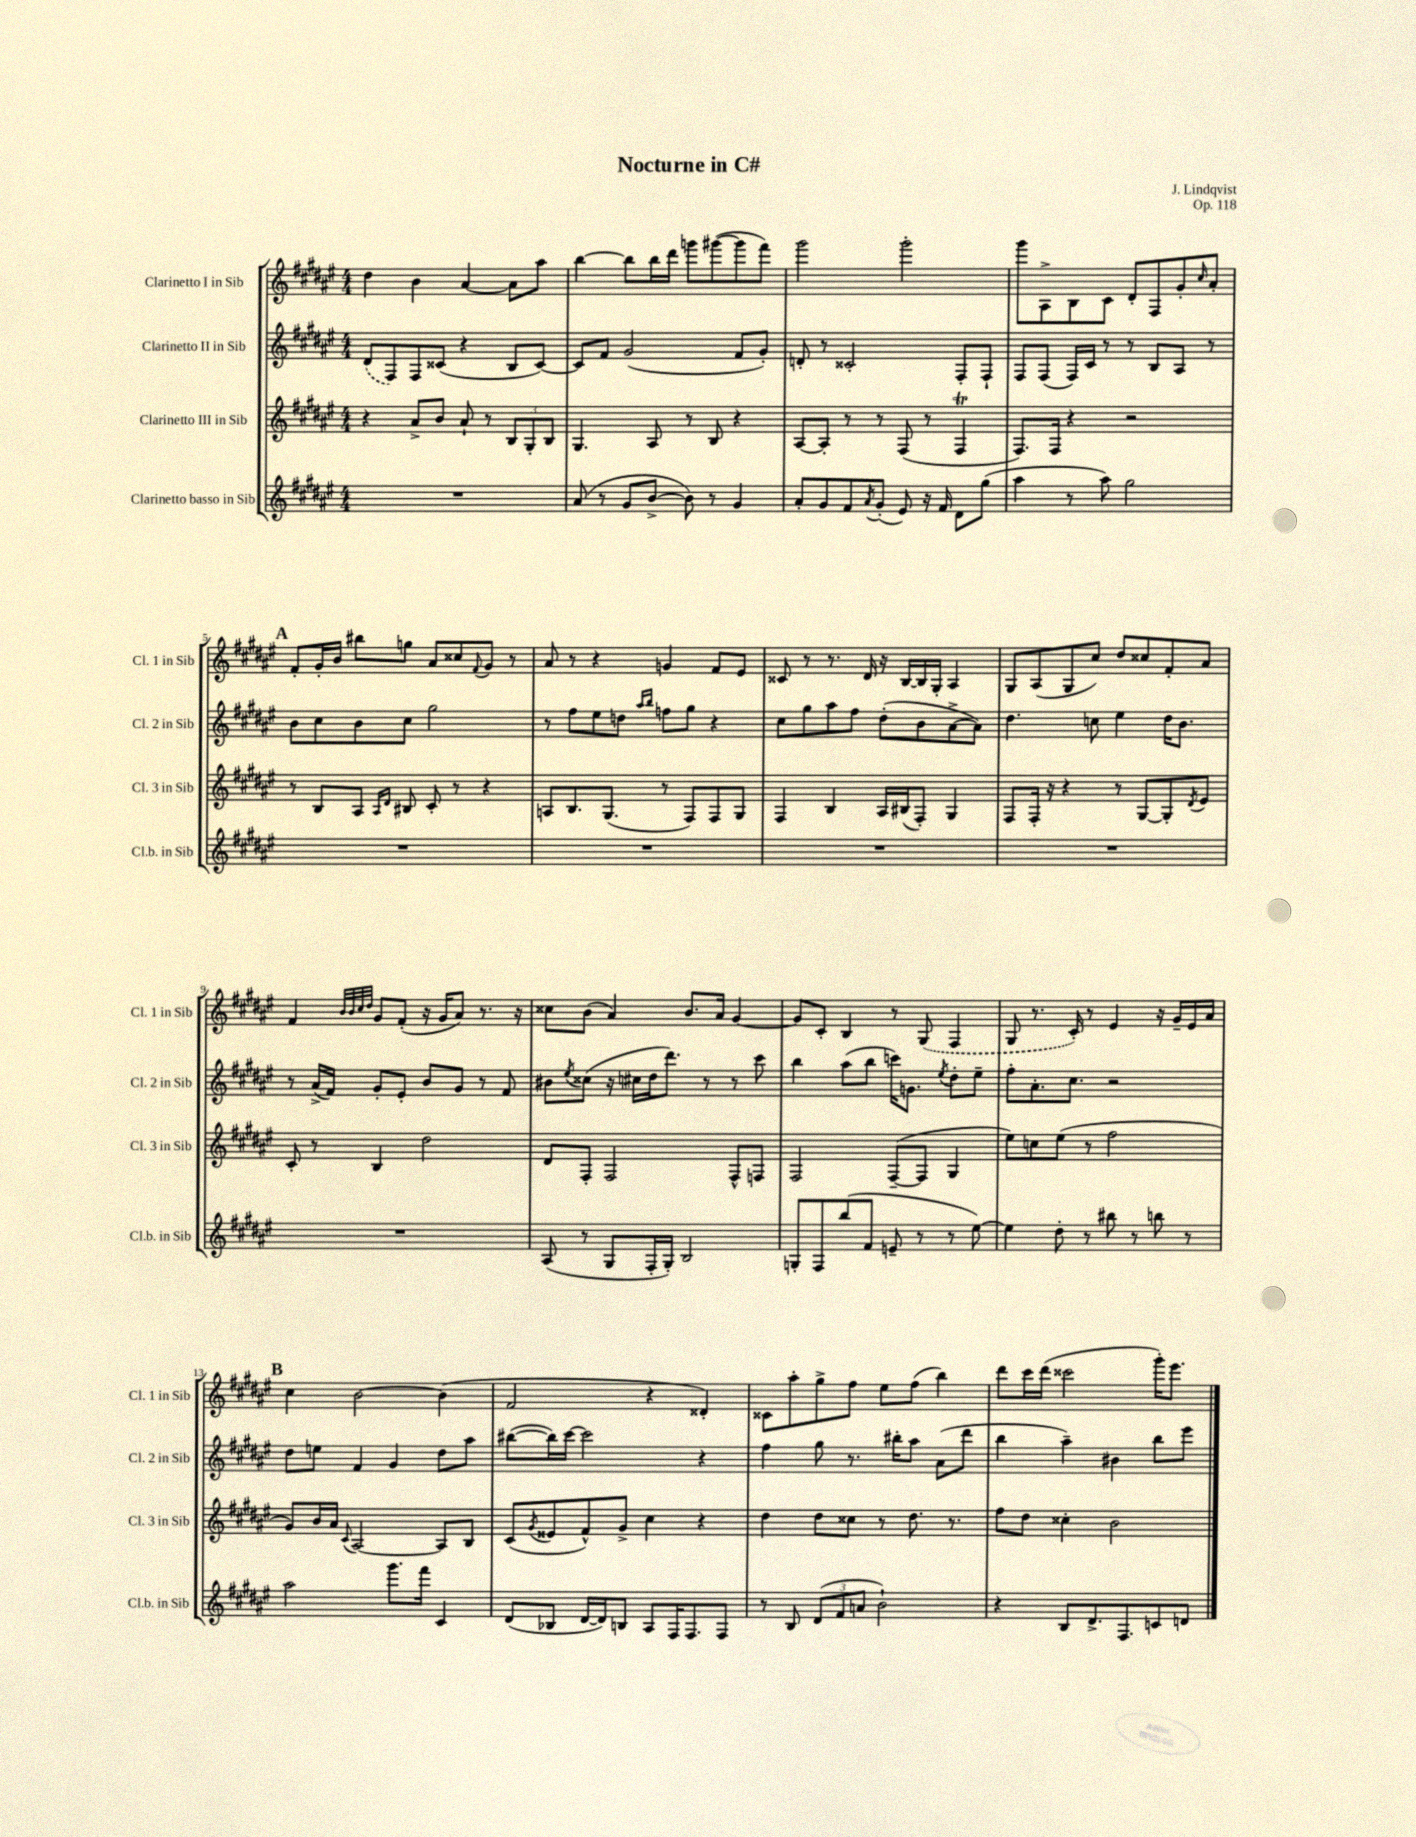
\header { title = "Nocturne in C#" composer = "J. Lindqvist" opus = "Op. 118" }
<<
\new StaffGroup <<
\new Staff = "s0" \with { instrumentName = "Clarinetto I in Sib" shortInstrumentName = "Cl. 1 in Sib" } {
    \clef treble \key fis \major \numericTimeSignature \time 4/4
    dis''4 b'4 ais'4~ ais'8 ais''8 |
    b''4~ b''8 b''16 dis'''16 g'''8 gis'''8~( gis'''8 fis'''8) |
    gis'''2 gis'''2-. |
    gis'''8 ais8-> b8 cis'8 dis'8-. fis8 gis'8-. \grace { cis''16 } ais'8-. |
    \mark \markup { \bold "A" } fis'8-. gis'16-. b'16 bis''8 g''8 ais'8 cisis''8 \appoggiatura { fis'8 } gis'8 r8 |
    ais'8 r8 r4 g'4 fis'8 eis'8 |
    cisis'8 r8 r8. dis'16 r16 b16~ b16 gis16-. ais4 |
    gis8 ais8( gis8 cis''8) dis''8 cisis''8 fis'8-. ais'8 |
    fis'4 \grace { b'32 b'32 cis''32 dis''32 } gis'8 fis'8-.( r16 gis'16 ais'8) r8. r16 |
    cisis''8 b'8( ais'4) b'8. ais'16 gis'4~ |
    gis'8 cis'8-. b4 r8 \once \slurDashed gis8( fis4 |
    gis8 r8. cis'16-.) r8 eis'4 r16 gis'16-- eis'16 ais'16 |
    \mark \markup { \bold "B" } cis''4 b'2~ b'4( |
    fis'2 r4 disis'4-.) |
    cisis'8 ais''8-. gis''8-> fis''8 eis''8 fis''8( b''4) |
    dis'''8 cis'''16 dis'''16( cisis'''2 gis'''16-.) eis'''8. \bar "|." |
}
\new Staff = "s1" \with { instrumentName = "Clarinetto II in Sib" shortInstrumentName = "Cl. 2 in Sib" } {
    \clef treble \key fis \major \numericTimeSignature \time 4/4
    \once \slurDashed dis'8( fis8) fis8 cisis'8( r4 b8 cisis'8~) |
    cisis'8 fis'8 gis'2( fis'8 gis'8-.) |
    d'8-. r8 cisis'2-. fis8-. fis8-! |
    fis8 fis8( fis16) cis'16 r8 r8 b8 ais8 r8 |
    \mark \markup { \bold "A" } b'8 cis''8 b'8 cis''8 gis''2 |
    r8 fis''8 eis''8 d''8 \grace { ais''16 b''16 } f''8 gis''8 r4 |
    cis''8 gis''8 ais''8 fis''8 dis''8-.( b'8 ais'8~-> ais'8) |
    dis''4. c''8 eis''4 dis''16 b'8. |
    r8 ais'16->( fis'16) gis'8-. eis'8-. b'8 gis'8 r8 fis'8 |
    bis'8 \acciaccatura { eis''8 } cisis''8( r16 cis''16 dis''16 dis'''8.) r8 r8 cis'''8 |
    b''4 ais''8( b''8 c'''16) g'8. \acciaccatura { eis''8 } dis''8-. eis''8-- |
    fis''8-. ais'8.-. cis''8. r2 |
    \mark \markup { \bold "B" } dis''8 e''8 fis'4 gis'4 dis''8 ais''8 |
    bis''8~( bis''16) cis'''16~ cis'''2 r4 |
    fis''4 gis''8 r8. bis''16-. ais''8 ais'8( dis'''8 |
    b''4 ais''4--) bis'4 b''8 eis'''8 \bar "|." |
}
\new Staff = "s2" \with { instrumentName = "Clarinetto III in Sib" shortInstrumentName = "Cl. 3 in Sib" } {
    \clef treble \key fis \major \numericTimeSignature \time 4/4
    r4 ais'8-> b'8 ais'8-! r8 \tuplet 3/2 { b8 gis8-. b8 } |
    gis4. ais8 r8 b8 r4 |
    ais8~ ais8-. r8 r8 fis8( r8 fis4\trill |
    fis8.) fis16 r4 r2 |
    \mark \markup { \bold "A" } r8 b8 ais8 \grace { ais16 dis'16 } bis8 cis'8-. r8 r4 |
    a8 b8. gis8.( r8 fis8) fis8 gis8 |
    fis4 b4 ais16 bis16( fis8-.) gis4 |
    fis8 fis16-. r16 r4 r8 gis8~ gis8-. \acciaccatura { dis'8 } eis'8 |
    cis'8-. r8 b4 dis''2 |
    dis'8 fis8-. fis2 fis8-^ f8 |
    fis2 fis8~--( fis8 gis4 |
    eis''8) c''8 eis''8( r8 fis''2 |
    \mark \markup { \bold "B" } gis'8) b'16 ais'16 \appoggiatura { cis'8 } ais2~ ais8 b8 |
    cis'8( \acciaccatura { gis'8 } eisis'8 fis'8-^) gis'8-> cis''4 r4 |
    dis''4 dis''8 cisis''8 r8 dis''8. r8. |
    fis''8 dis''8 cisis''4-. b'2 \bar "|." |
}
\new Staff = "s3" \with { instrumentName = "Clarinetto basso in Sib" shortInstrumentName = "Cl.b. in Sib" } {
    \clef treble \key fis \major \numericTimeSignature \time 4/4
    R1 |
    ais'8( r8 gis'8 b'8~-> b'8) r8 gis'4 |
    ais'8-. gis'8 fis'8 \acciaccatura { ais'8 } gis'8-.( eis'8) r16 fis'16 dis'8 gis''8( |
    ais''4 r8 ais''8) gis''2 |
    \mark \markup { \bold "A" } R1 |
    R1 |
    R1 |
    R1 |
    R1 |
    ais8( r8 gis8 fis16-. gis16-.) b2 |
    g8-. fis8 b''8( fis'8 e'8-- r8 r8 eis''8~) |
    eis''4 dis''8-. r8 bis''8 r8 b''8 r8 |
    \mark \markup { \bold "B" } ais''2 gis'''8. fis'''16 cis'4 |
    dis'8( bes8 dis'16~ dis'16) b8 ais8 fis16 fis8. fis8 |
    r8 b8 \tuplet 3/2 { dis'8( fis'8 a'8 } b'2-!) |
    r4 b8 dis'8.-> fis8. c'8 d'8 \bar "|." |
}
>>
>>
